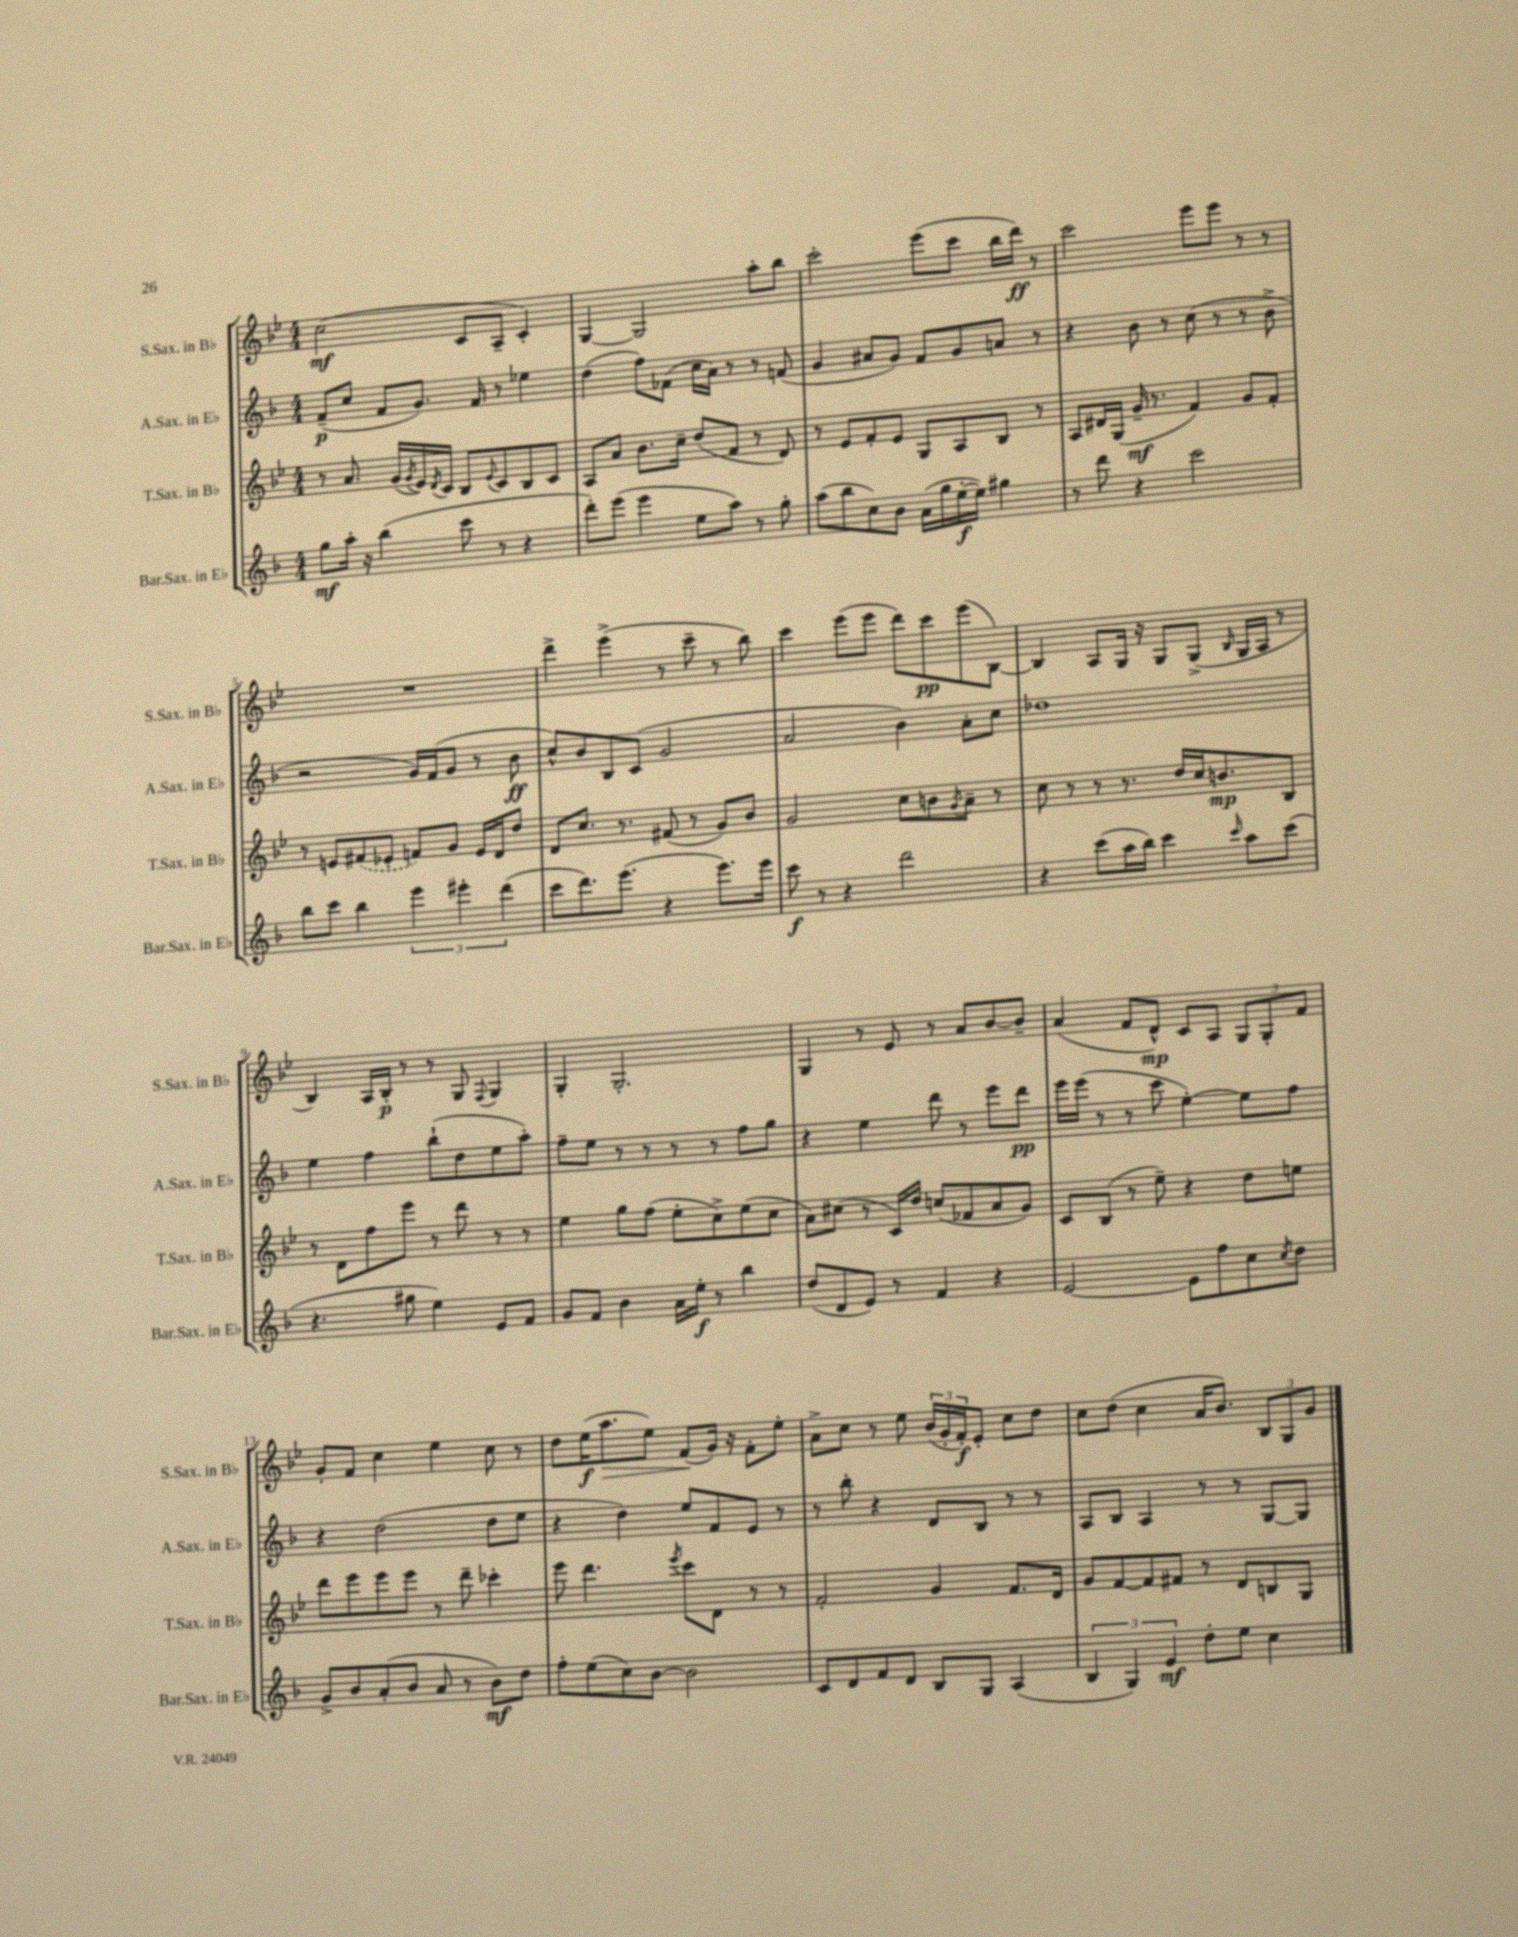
<<
\new StaffGroup <<
\new Staff = "s0" \with { instrumentName = "S.Sax. in Bb" shortInstrumentName = "S.Sax. in Bb" } {
    \clef treble \key bes \major \numericTimeSignature \time 4/4
    c''2\mf( c'8 a8-- c'4-.) |
    g4~ g2 a''8-. bes''8 |
    c'''2-. ees'''8( c'''8 bes''16 d'''16\ff) r8 |
    c'''2 ees'''8 ees'''8 r8 r8 |
    R1 |
    d'''4-> ees'''4->( r8 c'''8-- r8 bes''8) |
    c'''4 ees'''8( ees'''8 d'''8) c'''8\pp ees'''8( bes8~) |
    bes4 a8 g16 r16 g8 g8->( \grace { bes16 } g16 a16 r8 |
    bes4) a16 bes16-.\p r8 r8 g8 \appoggiatura { f8 } g4 |
    g4-. g2.-. |
    g4 r8 ees'8 r8 a'8 bes'8~ bes'8-- |
    a'4( f'8 d'8-^\mp) c'8 a8 \tuplet 3/2 { g8 g8-. f'8 } |
    g'8-. f'8 c''4 ees''4 c''8 r8 |
    d''8 ees''16\f( a''8.\> ees''8) f'8\!( g'16) r16 f'8-. ees''8-. |
    a'8-> c''8 r8 ees''8 \tuplet 3/2 { bes'16( g'16-. f'16-.\f) } ees'8-. c''8 d''8 |
    c''8 d''8( c''4 a'16 bes'8.) \tuplet 3/2 { bes8 g8 g'8 } \bar "|." |
}
\new Staff = "s1" \with { instrumentName = "A.Sax. in Eb" shortInstrumentName = "A.Sax. in Eb" } {
    \clef treble \key f \major \numericTimeSignature \time 4/4
    f'8--\p( c''8 f'8 g'8.) f'16 r8 ees''4 |
    d''4( f''8) fes'8( c''16 a'16) r8 r8 f'8( |
    g'4 ais'8 g'8) f'8 g'8 a'8 r8 |
    r4 bes'8 r8 c''8( r8 r8 bes'8-> |
    r2 g'16) f'16( g'8 r8 bes'8\ff |
    c''8-^) bes'8 bes8 c'8( g'2 |
    a'2 bes'4) a'8-. c''8 |
    des''1 |
    e''4 f''4 bes''8-!( d''8 e''8 a''8-.) |
    f''8-- e''8 r8 r8 r8 r8 f''8 g''8 |
    r4 e''4 d'''8 r8 e'''8 d'''8\pp |
    e'''16 e'''16( r8 r8 c'''8 e''4~-.) e''8 f''8 |
    r4 d''2( d''8 e''8 |
    r4 d''4) e''8 f'8 e'8 r8 |
    r8 bes''8-. r4 d'8 bes8 r8 r8 |
    a8 bes8 a4 r8 r8 g8~ g8 \bar "|." |
}
\new Staff = "s2" \with { instrumentName = "T.Sax. in Bb" shortInstrumentName = "T.Sax. in Bb" } {
    \clef treble \key bes \major \numericTimeSignature \time 4/4
    r8 a'8. g'16( \acciaccatura { g'8 } ees'16) \acciaccatura { d'8 } c'16 bes8 \appoggiatura { ees'8 } c'8 bes8 c'8 |
    a8 a'8 bes'8. c''16-- d''8( f'8 r8 d'8) |
    r8 ees'8 f'8-. ees'8 g8 a8 bes8 r8 |
    a8 dis'16 g16( g'16--\mf r8. f'4) g'8 f'8-. |
    r8 e'8 \once \slurDashed fis'8( ees'8-. f'8) g'8 ees'16 d'16 d''8 |
    d'8 c''8. r8. fis'8( r8 g'8) bes'8 |
    g'2 c''8 b'8 \acciaccatura { g'8 } a'8-- r8 |
    c''8 r8 r8 r8. d''16 c''16 b'8.\mp bes8 |
    r8 d'8 f''8 ees'''8 r8 d'''8 r8 r8 |
    ees''4 g''8 f''8( ees''8-. c''8->) ees''8( c''8 |
    a'8) cis''8( r8 c'16) d''16 c''8( fes'8 a'8 g'8) |
    c'8 bes8( r8 ees''8--) r4 d''8 e''8 |
    d'''8 ees'''8 ees'''8 ees'''8 r8 d'''8-- ces'''4-. |
    ees'''8 d'''4. \acciaccatura { ees'''8 } c'''8 d'8 r8 r8 |
    f'2-. g'4 f'8. d'16 |
    g'8 f'8~ f'8 fis'8 r8 d'8 b8 g8 \bar "|." |
}
\new Staff = "s3" \with { instrumentName = "Bar.Sax. in Eb" shortInstrumentName = "Bar.Sax. in Eb" } {
    \clef treble \key f \major \numericTimeSignature \time 4/4
    g''8\mf a''16-. r16 bes''4( c'''8 r8 r4 |
    d'''8-.) e'''8( e'''4 e''8 a''8) r8 g''8-. |
    a''8( bes''8 c''8) bes'8 a'16( g''16 e''16~-.\f e''16) gis''4 |
    r8 d'''8 r4 c'''2 |
    bes''8 c'''8 bes''4 \tuplet 3/2 { e'''4 eis'''4-. d'''4( } |
    c'''8 d'''8.) e'''8.( r4 e'''8.) e'''16 |
    c'''8\f r8 r4 d'''2 |
    r4 c'''8( a''16 bes''16) c'''4 \grace { c'''16 } a''8 c'''8( |
    r4. gis''8 e''4) e'8 f'8 |
    g'8 f'8 bes'4 a'16 e''16-.\f r8 bes''4 |
    d''8( d'8 e'8) r8 f'4 r4 |
    e'2~ e'8 f''8 c''8 \acciaccatura { c''8 } d''8 |
    g'8-> bes'8 a'8-.( bes'8 a'8 r8 bes'8\mf) d''8 |
    f''8-. e''8( c''8) bes'8~ bes'2 |
    c'8 d'8 f'8 d'8 bes8 g8 a4( |
    \tuplet 3/2 { bes4 g4) e'4\mf } d''8-. e''8 c''4 \bar "|." |
}
>>
>>
